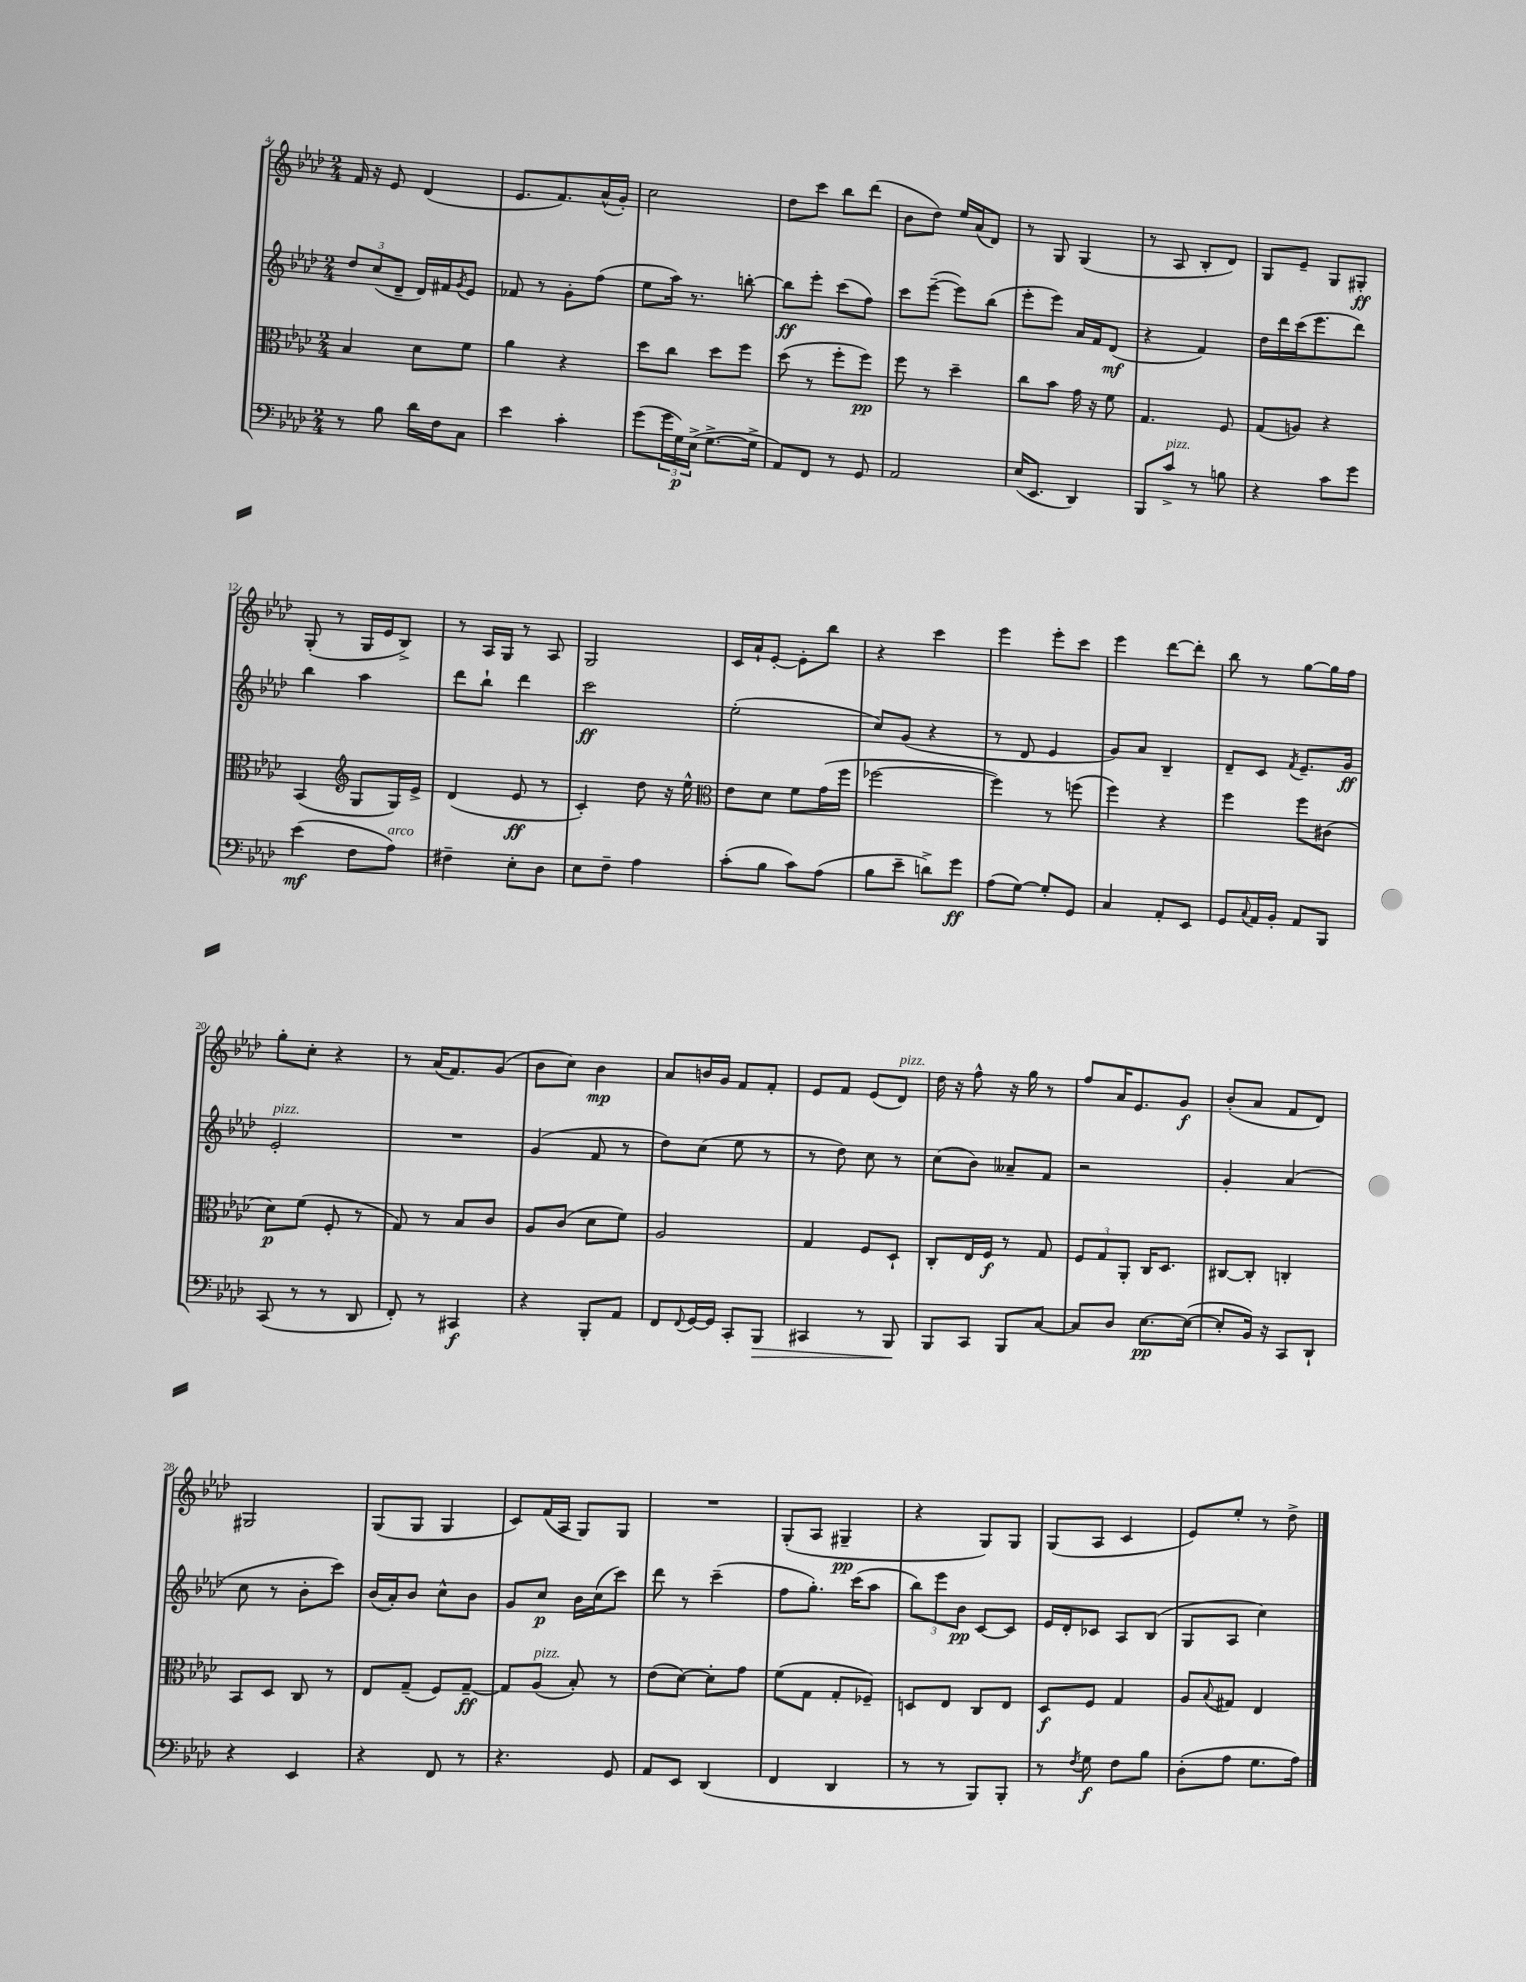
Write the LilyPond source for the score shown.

<<
\new StaffGroup <<
\new Staff = "s0" {
    \clef treble \key aes \major \numericTimeSignature \time 2/4
    f'16 r16 ees'8 des'4( |
    ees'8. f'8.) aes'16-^( g'16-.) |
    c''2 |
    des''8 c'''8 bes''8 des'''8( |
    bes'8 des''8) ees''16 aes'16( des'8) |
    r8 g8 g4( |
    r8 aes8 bes8-. des'8) |
    g8 ees'8-- g8 gis8-.\ff |
    g8-.( r8 g16 ees'16 bes8->) |
    r8 aes16 g16 r8 aes8 |
    g2 |
    c'16 aes'16-! ees'8~-. ees'8-. bes''8 |
    r4 c'''4 |
    ees'''4 ees'''8-. c'''8 |
    ees'''4 des'''8~ des'''8-. |
    bes''8 r8 g''8~ g''16 f''16 |
    g''8-. c''8-. r4 |
    r8 aes'16( f'8.) g'8( |
    bes'8 c''8) bes'4\mp |
    aes'8 b'16 g'16 f'8 f'8-. |
    ees'8 f'8 ees'8( des'8^\markup { \italic "pizz." }) |
    des''16 r16 f''8-^ r16 g''16 r8 |
    f''8 aes'16 ees'8. g'8\f |
    bes'8-.( aes'8 f'8 des'8) |
    gis2 |
    g8( g8 g4 |
    c'8) f'16( aes16 g8) g8 |
    R2 |
    g8-.( aes8 gis4--\pp |
    r4 g8) g8 |
    g8( aes8 c'4 |
    ees'8) ees''8-. r8 des''8-> \bar "|." |
}
\new Staff = "s1" {
    \clef treble \key aes \major \numericTimeSignature \time 2/4
    \tuplet 3/2 { des''8 c''8( des'8-- } des'16) fis'16 \acciaccatura { g'8 } ees'8 |
    fes'8 r8 g'8-. f''8( |
    ees''8 aes''16) r8. b''8~-. |
    b''8\ff ees'''8-. c'''8( f''8) |
    c'''8 ees'''8~--( ees'''8) bes''8( |
    ees'''8-. ees'''8) aes'16 f'16 des'8\mf( |
    r4 f'4) |
    des''16 des'''16 c'''16( ees'''8. des'''8) |
    bes''4 aes''4 |
    des'''8 bes''8-! des'''4 |
    c'''2\ff |
    ees''2-.( |
    c''8) g'8( r4 |
    r8 des'8 ees'4 |
    g'8) aes'8 bes4-- |
    des'8-- c'8 \acciaccatura { f'8 } ees'8.-- g'16\ff |
    ees'2-.^\markup { \italic "pizz." } |
    R2 |
    g'4( f'8 r8 |
    des''8) c''8( ees''8 r8 |
    r8 des''8) c''8 r8 |
    c''8( bes'8) aeses'8-- f'8 |
    r2 |
    g'4-. aes'4( |
    c''8 r8 bes'8-. c'''8) |
    bes'16( aes'16-.) bes'8 c''8-^ bes'8 |
    g'8 c''8\p bes'16 c''16( c'''8) |
    des'''8 r8 c'''4--( |
    f''8 g''8.-.) c'''16( aes''8 |
    \tuplet 3/2 { bes''8) ees'''8 bes'8\pp } c'8~ c'8 |
    ees'16 des'16-. ces'8 aes8 bes8( |
    g8 aes8 c''4) \bar "|." |
}
\new Staff = "s2" {
    \clef alto \key aes \major \numericTimeSignature \time 2/4
    bes4 des'8 f'8 |
    aes'4 r4 |
    des''8 c''8 des''8 f''8 |
    des''8( r8 f''8-. f''8\pp) |
    f''8 r8 des''4-- |
    c''8 bes'8 g'16 r16 f'8 |
    g4. f8 |
    g8( a8) r4 |
    bes,4( \clef treble g8 g16) ees'16-> |
    des'4( ees'8\ff r8 |
    c'4-.) des''8 r16 ees''16-^ |
    \clef alto ees'8 des'8 f'8 g'16( f''16 |
    fes''2~ |
    fes''4) r8 f''8( |
    f''4) r4 |
    f''4 f''8 cis'8( |
    des'8\p) f'8( f8-. r8 |
    g8) r8 bes8 c'8 |
    aes8 c'8( des'8 f'8) |
    aes2 |
    g4 f8 des8-! |
    c8-. ees16 f16\f r8 g8 |
    \tuplet 3/2 { f8 g8 aes,8-. } c16 des8. |
    cis8~ cis8-. c4-. |
    bes,8 des8 c8 r8 |
    ees8 g8--( f8) g8~--\ff |
    g8 aes8^\markup { \italic "pizz." }( bes8-.) r8 |
    ees'8( des'8~) des'8-. g'8 |
    f'8( g8 g8-. fes8--) |
    d8 ees8 c8 ees8 |
    des8\f f8 g4 |
    aes8 \appoggiatura { bes8 } gis8 ees4 \bar "|." |
}
\new Staff = "s3" {
    \clef bass \key aes \major \numericTimeSignature \time 2/4
    r8 bes8 des'16 f16 c8 |
    ees'4 c'4-. |
    g'8( \tuplet 3/2 { g'16 g16\p) ees16->( } g8.~-> g16-> |
    aes,8) f,8 r8 g,8 |
    aes,2 |
    ees16( ees,8. des,4) |
    bes,,8 c'8->^\markup { \italic "pizz." } r8 b8 |
    r4 c'8 g'8 |
    ees'4\mf( f8 aes8^\markup { \italic "arco" }) |
    fis4-- ees8-. des8 |
    ees8 f8-- aes4 |
    c'8-.( bes8 c'8) aes8( |
    bes8 ees'8-- d'8->) g'8\ff |
    aes8( g8~) g8-. g,8 |
    c4 aes,8-. ees,8 |
    g,8 \appoggiatura { c8 } aes,16 bes,16-. aes,8 bes,,8 |
    c,8( r8 r8 des,8 |
    f,8-.) r8 cis,4\f |
    r4 bes,,8-. aes,8 |
    f,8 \appoggiatura { f,8 } g,16~ g,16 c,8-. bes,,8\> |
    cis,4 r8 bes,,8\! |
    bes,,8 c,8 bes,,8 c8~ |
    c8 des8 ees8.~\pp ees16~( |
    ees8-. bes,16) r16 c,8 des,8-! |
    r4 ees,4 |
    r4 f,8 r8 |
    r4. g,8 |
    aes,8 ees,8 des,4( |
    f,4 des,4 |
    r8 r8 bes,,8) bes,,8-. |
    r8 \acciaccatura { f8 } g8\f f8 bes8 |
    des8-.( aes8 g8. aes16) \bar "|." |
}
>>
>>
\layout { \context { \Score currentBarNumber = #4 } }
